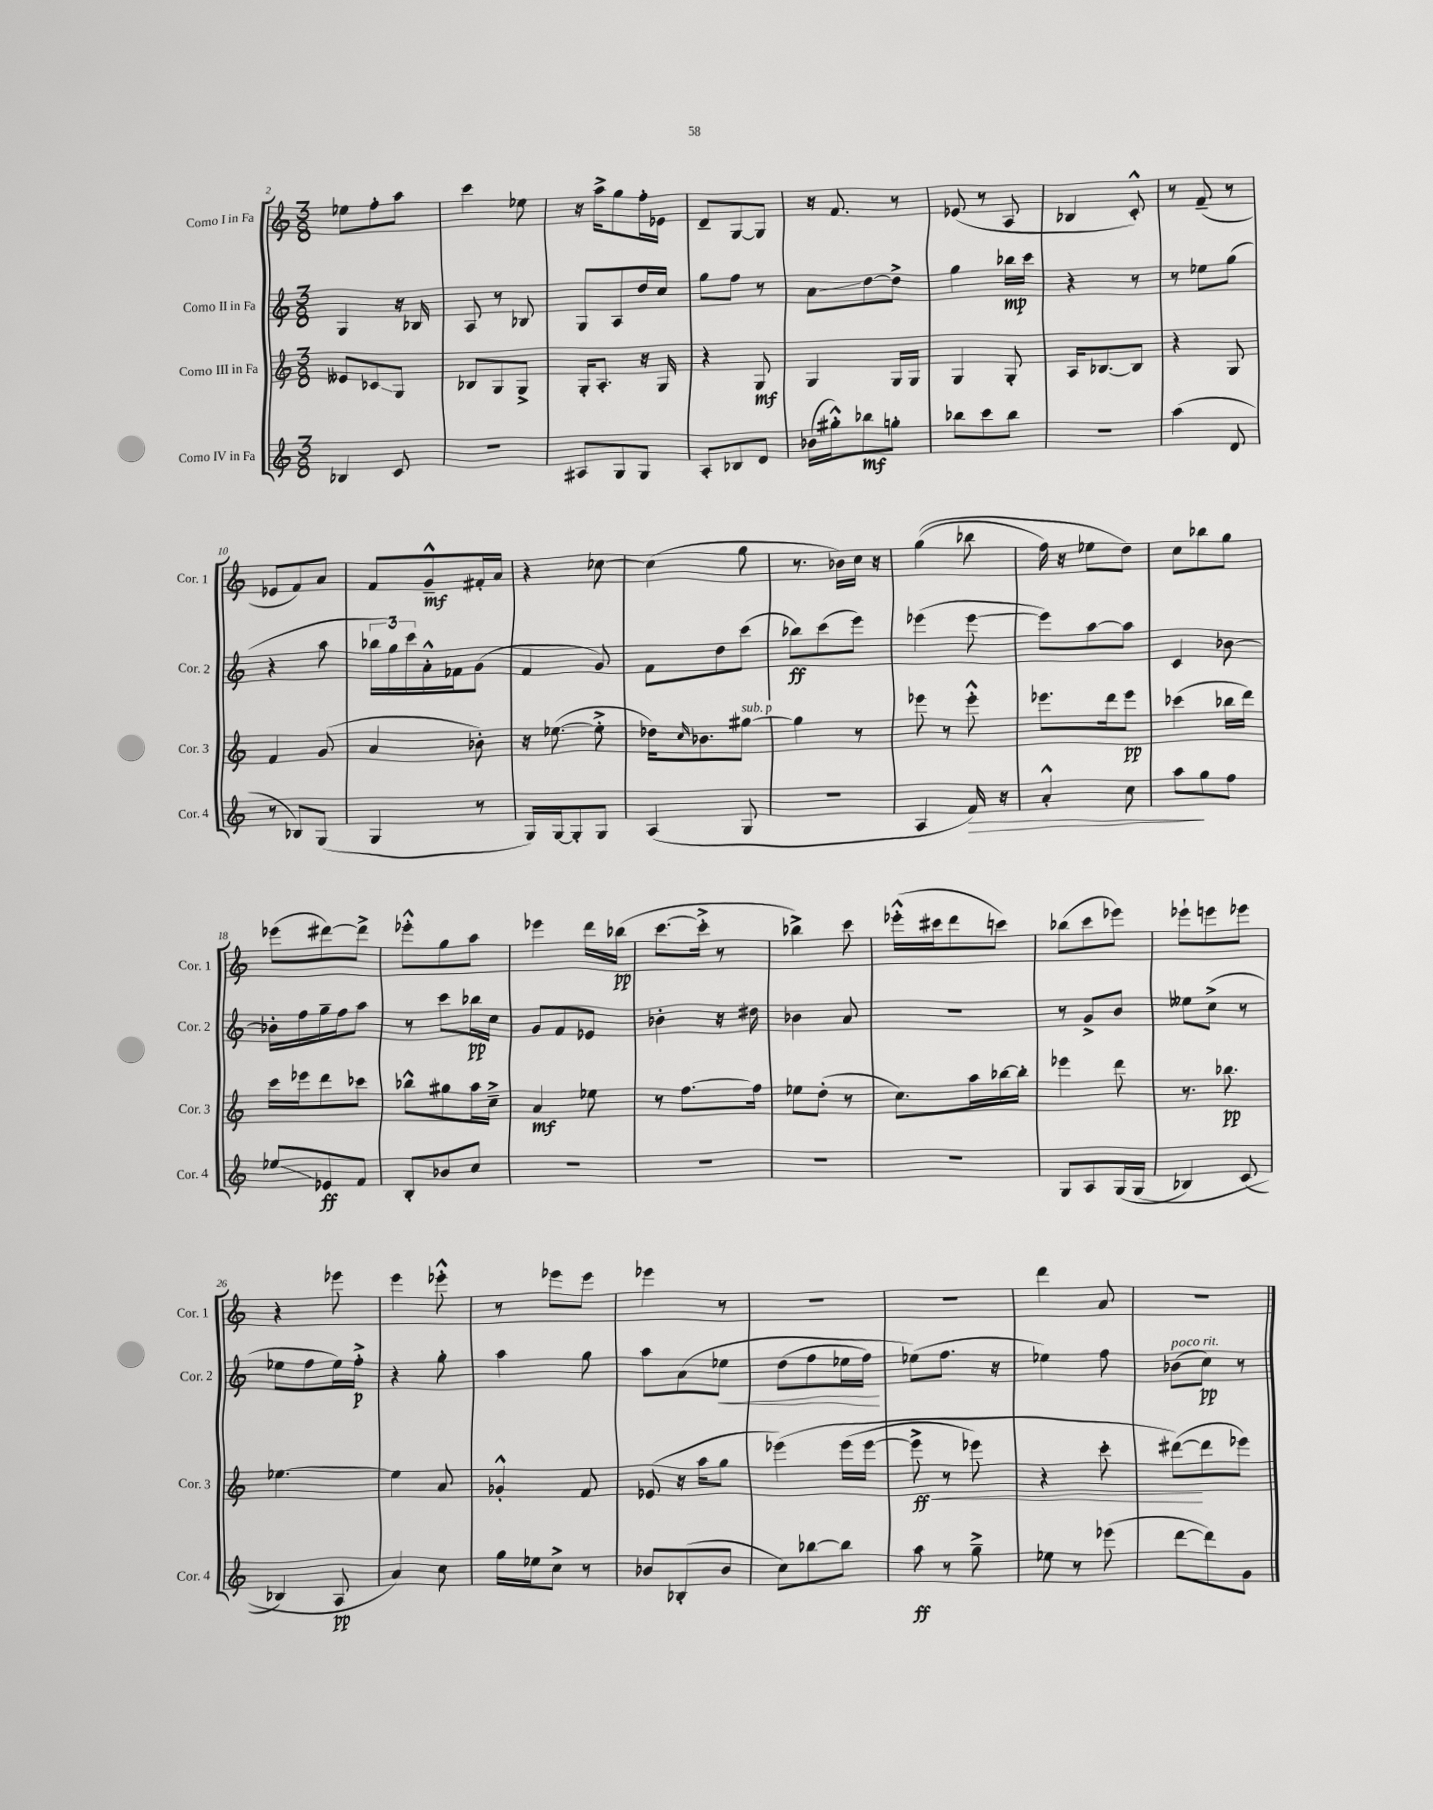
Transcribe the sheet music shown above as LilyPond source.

<<
\new StaffGroup <<
\new Staff = "s0" \with { instrumentName = "Corno I in Fa" shortInstrumentName = "Cor. 1" } {
    \clef treble \key c \major \numericTimeSignature \time 3/8
    ees''8 f''8-. a''8 |
    c'''4 ees''8 |
    r16 a''16-> g''8 f''16-. ees'16 |
    d'8-- g8~ g8 |
    r16 f'8. r8 |
    ees'8( r8 a8 |
    bes4 c'8-.-^) |
    r8 f'8--( r8 |
    ees'8 f'8) a'8 |
    f'8 g'8---^\mf fis'16-. a'16 |
    r4 ces''8~ |
    ces''4( g''8 |
    r8. bes'16) c''16 r16 |
    g''4(\( bes''8 |
    f''16) r16 ees''8 d''8\) |
    c''8 bes''8 g''8 |
    ees'''8( dis'''8~) dis'''8-> |
    ees'''8-.-^ g''8 a''8 |
    ees'''4 d'''16 bes''16\pp( |
    c'''8.~ c'''16-.-> r8 |
    bes''4->) c'''8 |
    ees'''16-.-^( cis'''16 d'''8 c'''8) |
    bes''8( c'''8 ees'''8) |
    ees'''8-! e'''8 ees'''8 |
    r4 ees'''8 |
    e'''4 ees'''8-.-^ |
    r8 ees'''8 ees'''8 |
    ees'''4 r8 |
    R4. |
    R4. |
    d'''4 a'8 |
    R4. \bar "|." |
}
\new Staff = "s1" \with { instrumentName = "Corno II in Fa" shortInstrumentName = "Cor. 2" } {
    \clef treble \key c \major \numericTimeSignature \time 3/8
    g4 r16 bes16 |
    a8 r8 bes8 |
    g8 a8 d''16 c''16 |
    g''8 f''8 r8 |
    a'8\glissando d''8~ d''8-> |
    g''4 bes''16\mp c'''16 |
    r4 r8 |
    r8 ees''8 g''8( |
    r4 a''8 |
    \tuplet 3/2 { bes''16 g''16) c'''16 } a'16-.-^ fes'16 g'8( |
    f'4 g'8) |
    f'8 d''8 c'''8( |
    bes''8\ff) c'''8( e'''8) |
    ees'''4( ees'''8~ |
    ees'''8) a''8~ a''8 |
    c'4 bes'8~ |
    bes'16-. f''16 g''16-- f''16 a''8 |
    r8 c'''8 bes''16\pp c''16 |
    g'8 f'8 ees'8 |
    bes'4-. r16 dis''16 |
    bes'4 a'8 |
    R4. |
    r8 g'8-> b'8 |
    eeses''8 c''8->( r8 |
    ees''8 f''8 ees''16) f''16-.->\p |
    r4 g''8-. |
    a''4 g''8 |
    a''8 a'8\( ees''8\< |
    d''8( f''8 ees''16 f''16\!) |
    ees''8(\) f''8. r16 |
    ees''4) f''8 |
    bes'8^\markup { \italic "poco rit." }( c''8\pp) r8 \bar "|." |
}
\new Staff = "s2" \with { instrumentName = "Corno III in Fa" shortInstrumentName = "Cor. 3" } {
    \clef treble \key c \major \numericTimeSignature \time 3/8
    eeses'8 ces'8\glissando g8 |
    bes8 g8 g8-> |
    g16-. a8.-. r16 g16 |
    r4 g8\mf |
    g4 g16 g16 |
    g4 g8-. |
    a16 bes8.~ bes8 |
    r4 g8 |
    f'4 g'8( |
    a'4 bes'8-.) |
    r16 ees''8.~( ees''8-.-> |
    des''16) \grace { c''16 } bes'8. gis''8~^\markup { \italic "sub. p" } |
    gis''4 r8 |
    ees'''8 r8 ees'''8-.-^ |
    ees'''8. d'''16 ees'''8\pp |
    ces'''4( bes''16 d'''16) |
    c'''16 ees'''16 d'''8 ces'''8 |
    bes''8-^ gis''8 a''16 c''16---> |
    a'4\mf ees''8 |
    r8 f''8.~ f''16 |
    ees''8 d''8-.( r8 |
    c''8.) a''16 bes''16~ bes''16-. |
    ees'''4 d'''8 |
    r8. bes''8.\pp |
    ees''4.~ |
    ees''4 a'8 |
    ges'4-.-^ f'8 |
    ees'8( r16 a''16 g''8 |
    ees'''4)\( ees'''16( ees'''16~ |
    ees'''8->\ff\< r8 ees'''8) |
    r4 c'''8-. |
    dis'''8~\!(\) dis'''8 ees'''8) \bar "|." |
}
\new Staff = "s3" \with { instrumentName = "Corno IV in Fa" shortInstrumentName = "Cor. 4" } {
    \clef treble \key c \major \numericTimeSignature \time 3/8
    bes4 c'8 |
    R4. |
    ais8 g8 g8 |
    a8-. bes8 d'8 |
    bes'16( gis''16-.-^) bes''8\mf g''8-. |
    bes''8 c'''8 bes''8 |
    R4. |
    a''4( d'8 |
    r8 bes8) g8( |
    g4 r8 |
    g16) g16~ g8-. g8 |
    a4( g8 |
    R4. |
    a4 f'16\>) r16 |
    a'4-.-^ c''8 |
    a''8\! g''8 f''8 |
    ees''8\glissando ees'8\ff f'8 |
    b8-. bes'8 c''8 |
    R4. |
    R4. |
    R4. |
    R4. |
    g8 a8 g16( g16\( |
    bes4) c'8( |
    bes4) a8\pp |
    a'4\) c''8 |
    g''16 ees''16 c''8-> r8 |
    bes'8 bes8-.( bes'8 |
    c''8) bes''8~ bes''8 |
    a''8\ff r8 g''8---> |
    ees''8 r8 ees'''8( |
    d'''8~ d'''8) g'8 \bar "|." |
}
>>
>>
\layout { \context { \Score currentBarNumber = #2 } }
